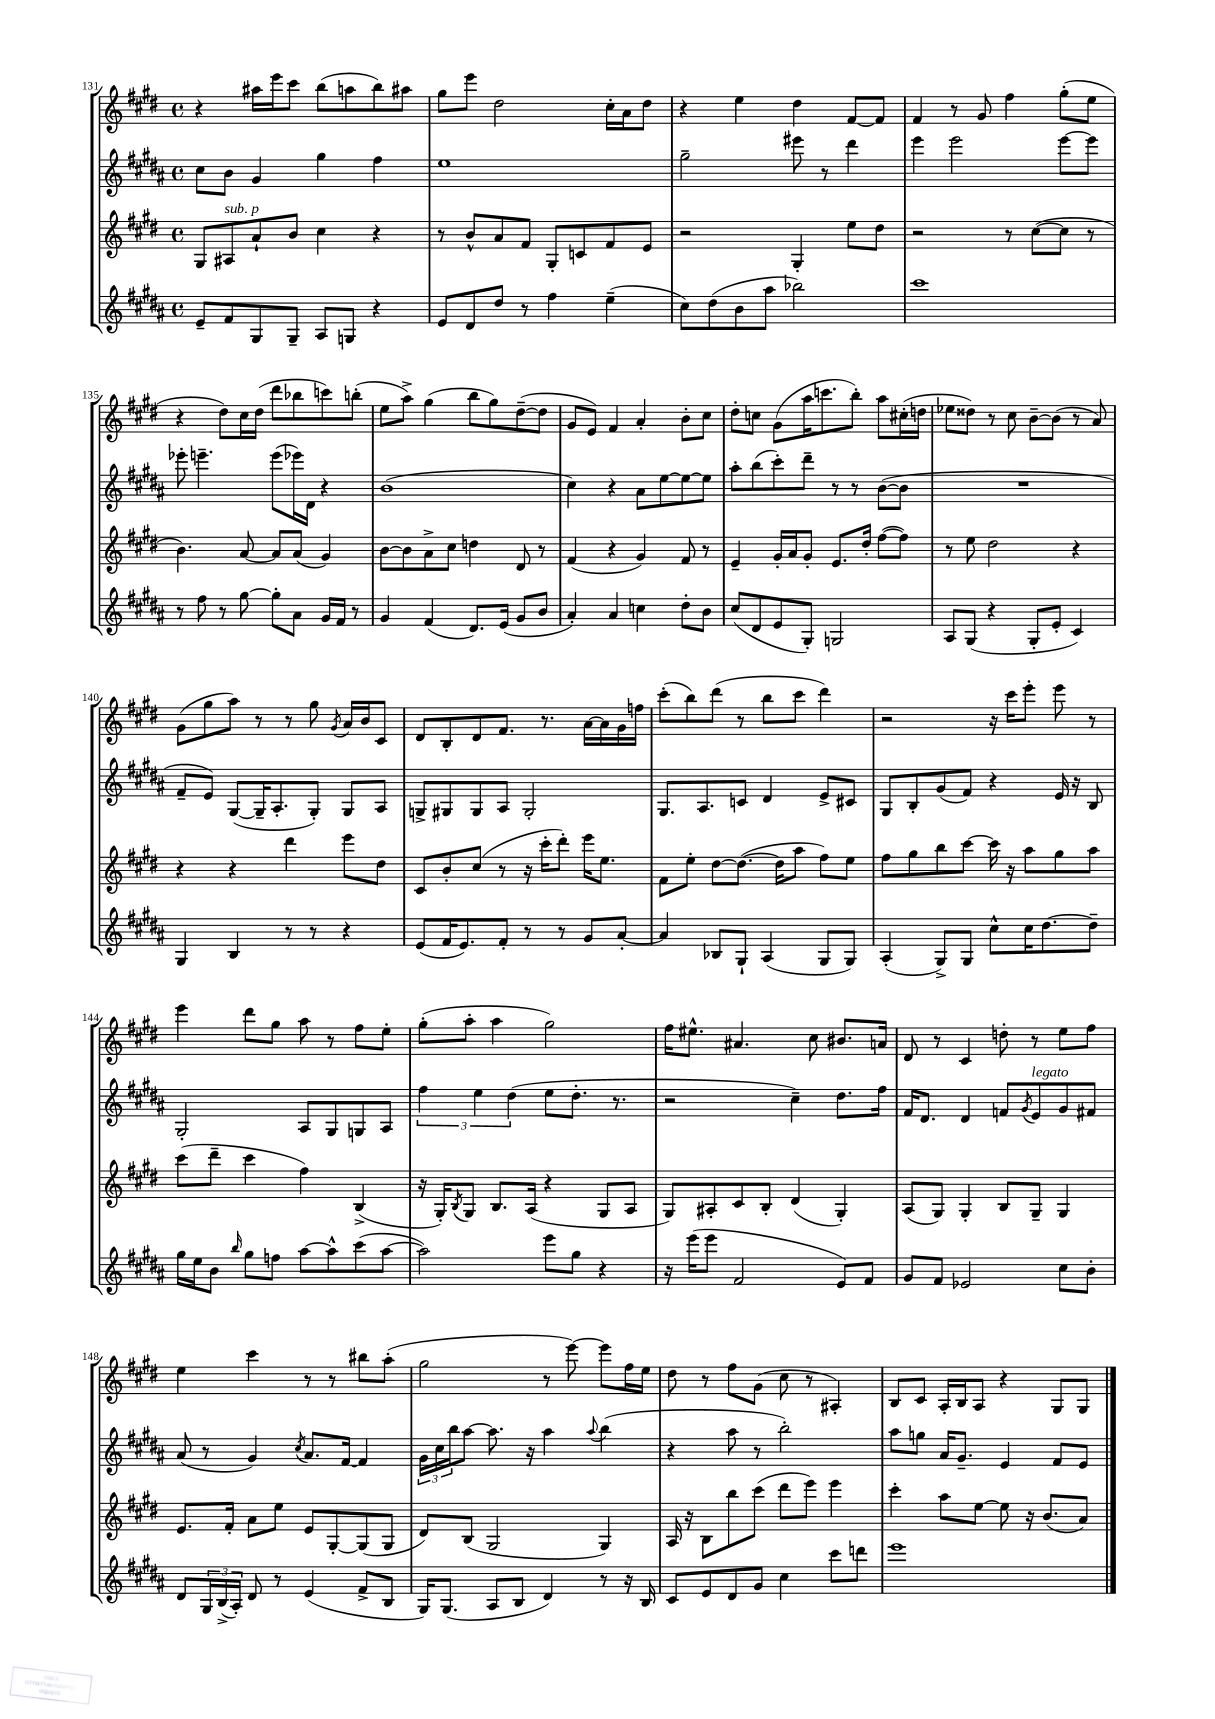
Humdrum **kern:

**kern	**kern	**kern	**kern
*part4	*part3	*part2	*part1
*staff4	*staff3	*staff2	*staff1
*clefG2	*clefG2	*clefG2	*clefG2
*k[f#c#g#d#a#]	*k[f#c#g#d#]	*k[f#c#g#d#a#]	*k[f#c#g#d#]
*M4/4	*M4/4	*M4/4	*M4/4
*met(c)	*met(c)	*met(c)	*met(c)
=131	=131	=131	=131
8e~/L	8G#/L	8cc#\L	4r
!	!LO:TX:a:i:t=sub. p	!	!
8f#/	8A#X/	8b\J	.
8G#/	8a`/	4g#/	16aa#X\LL
.	.	.	16eee\J
8G#~/J	8b/J	.	8ccc#\J
8A#/L	4cc#\	4gg#\	(8bb\L
8Gn/J	.	.	8aan\
4r	4r	4ff#\	8bb\)
.	.	.	8aa#X\J
=132	=132	=132	=132
8e/L	8r	1ee	8gg#\L
8d#/	8b^^/L	.	8eee\J
8dd#/J	8a/	.	2dd#\
8r	8f#/J	.	.
4ff#\	8G#'/L	.	.
.	8cn/	.	.
(4ee~\	8f#/	.	16cc#'\LL
.	.	.	16a\J
.	8e/J	.	8dd#\J
=133	=133	=133	=133
8cc#\L)	2r	2gg#~\	4r
(8dd#\	.	.	.
8b\	.	.	4ee\
8aa#\J	.	.	.
2bb-X\)	4G#'/	8eee#X\	4dd#\
.	.	8r	.
.	8ee\L	4ddd#\	[8f#/L
.	8dd#\J	.	8f#/J]
=134	=134	=134	=134
1ccc#	2r	4eee\	4f#/
.	.	2eee\	8r
.	.	.	8g#/
.	8r	.	4ff#\
.	([8cc#\L	.	.
.	8cc#\J]	[8eee\L	(8gg#'\L
.	8r	8eee\J]	8ee\J
!!LO:LB:g=z
=135	=135	=135	=135
8r	4.b\)	8eee-X'\	4r
8ff#\	.	4.eeen~\	.
8r	.	.	8dd#\L)
[8gg#\	[8a/	.	16cc#\L
.	.	.	(16dd#\JJ
8gg#'\L]	8a/L]	(8eee\L	8ddd#\L
8a#\J	(8a/J	16eee-X\L)	8bb-X\
.	.	16d#\JJ	.
16g#/LL	4g#/)	4r	8cccn\)
16f#/JJ	.	.	.
8r	.	.	(8bbn'\J
=136	=136	=136	=136
4g#/	[8b\L	(1b	8ee\L
.	8b\]	.	8aa^\J)
(4f#/	8a^\	.	(4gg#\
.	8cc#\J	.	.
8.d#/L)	4ddn\	.	8bb\L
.	.	.	8gg#\)
(16e/Jk	.	.	.
8g#/L	8d#/	.	([8dd#~\
8b/J	8r	.	8dd#\J]
=137	=137	=137	=137
4a#'/)	(4f#/	4cc#\)	8g#/L
.	.	.	8e/J)
4a#/	4r	4r	4f#/
4ccn\	4g#/)	8a#\L	4a'/
.	.	[8ee\	.
8dd#'\L	8f#/	8ee\_	8b'\L
8b\J	8r	8ee\J]	8cc#\J
=138	=138	=138	=138
(8cc#/L	4e~/	8aa#'\L	8dd#'\L
8d#/	.	(8bb\	8ccn\J
8e/	16g#'/LL	8ccc#'\)	(8g#\L
.	16a/J	.	.
8G#'/J)	8g#'/J	8ddd#~\J	16aa\K
.	.	.	8.cccn\
2Gn/	8.e/L	8r	.
.	.	8r	8bb'\J)
.	16dd#'/Jk	.	.
.	([8ff#\L	([8b\L	8aa\L
.	8ff#\J])	8b\J]	(16cc#X'\L
.	.	.	16ddn\JJ
=139	=139	=139	=139
8A#/L	8r	1r	8ee-X\L
(8G#/J	8ee\	.	8dd##X\J)
4r	2dd#\	.	8r
.	.	.	8cc#\
8G#'/L	.	.	[8b~\L
8e'/J	.	.	(8b\J]
4c#/)	4r	.	8r
.	.	.	8a/)
!!LO:LB:g=z
=140	=140	=140	=140
4G#/	4r	8f#~/L	(8g#\L
.	.	8e/J)	8gg#\
4B/	4r	([8G#/L	8aa\J)
.	.	16G#~/K]	8r
.	.	8.A#'/	.
8r	4ddd#\	.	8r
8r	.	8G#'/J)	8gg#\
.	.	.	8qg#/
4r	8eee\L	8G#/L	16a/LL
.	.	.	16b/J
.	8dd#\J	8A#/J	8c#/J
=141	=141	=141	=141
(8e/L	8c#/L	8Gn^/L	8d#/L
16f#/K	8b'/	8G#X/	8B'/
8.e/)	.	.	.
.	(8cc#/J	8G#/	8d#/
8f#'/J	8r	8A#/J	8.f#/J
8r	16r	2G#'/	.
.	16ccc#'\KL	.	8.r
8r	8ddd#'\J)	.	.
8g#/L	16eee\KL	.	[16a\LL
.	8.ee\J	.	16a\]
[8a#'/J	.	.	16g#\
.	.	.	16ffn\JJ
=142	=142	=142	=142
4a#/]	8f#\L	8.G#/L	(8ccc#'\L
.	8ee'\J	.	8bb\)
.	.	8.A#/	.
8B-X/L	[8dd#\L	.	(8ddd#\J
8G#`/J	(8.dd#\J_	8cn/J	8r
(4A#/	.	4d#/	8bb\L
.	16dd#\KL]	.	.
.	8aa\J	.	8ccc#\J
8G#/L	8ff#\L)	8e^/L	4ddd#\)
8G#/J)	8ee\J	8c#X/J	.
=143	=143	=143	=143
(4A#'/	8ff#\L	8G#/L	2r
.	8gg#\	8B'/	.
8G#^/L)	8bb\	(8g#/	.
8G#/J	[8ccc#\J	8f#/J)	.
8cc#^^\L	16ccc#\]	4r	16r
.	16r	.	16ccc#\KL
16cc#\K	8aa\L	.	8eee'\J
[8.dd#\	.	.	.
.	8gg#\	16e/	8eee\
.	.	16r	.
8dd#~\J]	8aa\J	8B/	8r
!!LO:LB:g=z
=144	=144	=144	=144
16gg#\LL	(8ccc#\L	2G#'/	4eee\
16ee\J	.	.	.
8b\J	8ddd#~\J	.	.
16qqbb/	.	.	.
8gg#\L	4ccc#\	.	8ddd#\L
8ffn\J	.	.	8gg#\J
[8aa#\L	4ff#\)	8A#/L	8aa\
8aa#^^\]	.	8G#/	8r
(8ccc#\	(4B^/	8Gn/	8ff#\L
[8aa#\J	.	8A#/J	8ee'\J
=145	=145	=145	=145
2aa#\])	16r	6ff#\	(8gg#'\L
.	16G#'/KL)	.	.
.	8qB/	.	.
.	8G#/J	.	8aa'\J
.	.	6ee\	.
.	8.B/L	.	4aa\
.	.	(6dd#\	.
.	(16A/Jk	.	.
8eee\L	4r	8ee\L	2gg#\)
8gg#\J	.	8.dd#'\J	.
4r	8G#/L	.	.
.	.	8.r	.
.	8A/J	.	.
=146	=146	=146	=146
16r	8G#/L)	2r	16ff#\KL
(16eee\KL	.	.	8.ee#X^^\J
8eee\J	8A#X'/	.	.
2f#/	8c#/	.	4.a#X/
.	8B'/J	.	.
.	(4d#/	4cc#~\)	.
.	.	.	8cc#\
8e/L)	4G#'/)	8.dd#\L	8.b#X/L
8f#/J	.	.	.
.	.	16ff#\Jk	16an/Jk
=147	=147	=147	=147
8g#/L	(8A/L	16f#/KL	8d#/
.	.	8.d#/J	.
8f#/J	8G#/J)	.	8r
2e-X/	4G#'/	4d#/	4c#/
.	8B/L	8fn/L	8ddn'\
.	.	8qg#/	.
!	!	!LO:TX:a:i:t=legato	!
.	8G#~/J	8e/	8r
8cc#\L	4G#/	8g#/	8ee\L
8b'\J	.	8f#X/J	8ff#\J
!!LO:LB:g=z
=148	=148	=148	=148
8d#/L	8.e/L	(8a#/	4ee\
24G#/L	.	8r	.
(24B^/	.	.	.
.	16f#'/Jk	.	.
24A#'/JJ)	.	.	.
8d#/	8a\L	4g#/)	4ccc#\
8r	8ee\J	.	.
.	.	8qcc#/	.
(4e/	8e/L	8.a#/L	8r
.	[8G#'/	.	8r
.	.	[16f#/Jk	.
8f#^/L	(8G#/]	4f#/]	8bb#X\L
8B/J	8G#/J	.	(8aa'\J
=149	=149	=149	=149
16G#/KL)	8d#/L)	24g#\LL	2gg#\
.	.	24cc#\	.
(8.G#/J	.	.	.
.	.	24bb\J	.
.	(8B/J	[8aa#\J	.
8A#/L	2G#/	8.aa#\]	.
8B/J	.	.	.
.	.	16r	.
4d#/)	.	4aa#\	8r
.	.	.	[8eee\)
.	.	8qqaa#/	.
8r	4G#/)	(4bb\	8eee\L]
16r	.	.	16ff#\L
16B/	.	.	16ee\JJ
=150	=150	=150	=150
8c#/L	16A/	4r	8dd#\
.	16r	.	.
8e/	8B\L	.	8r
8d#/	8bb\	8aa#\	8ff#\L
8g#/J	(8ccc#\J	8r	(8g#\J
4cc#\	8ddd#\L	2bb'\)	8cc#\
.	8eee\J)	.	8r
8ccc#\L	4eee\	.	4A#X'/)
8dddn\J	.	.	.
=151	=151	=151	=151
1eee	4ccc#'\	8aa#\L	8B/L
.	.	8ggn\J	8c#/J
.	8aa\L	16a#/KL	16A'/LL
.	.	8.g#~/J	16B/J
.	[8ee\J	.	8A/J
.	8ee\]	4e/	4r
.	16r	.	.
.	(8.b/L	.	.
.	.	8f#/L	8G#/L
.	8a/J)	8e/J	8G#/J
==	==	==	==
*-	*-	*-	*-
